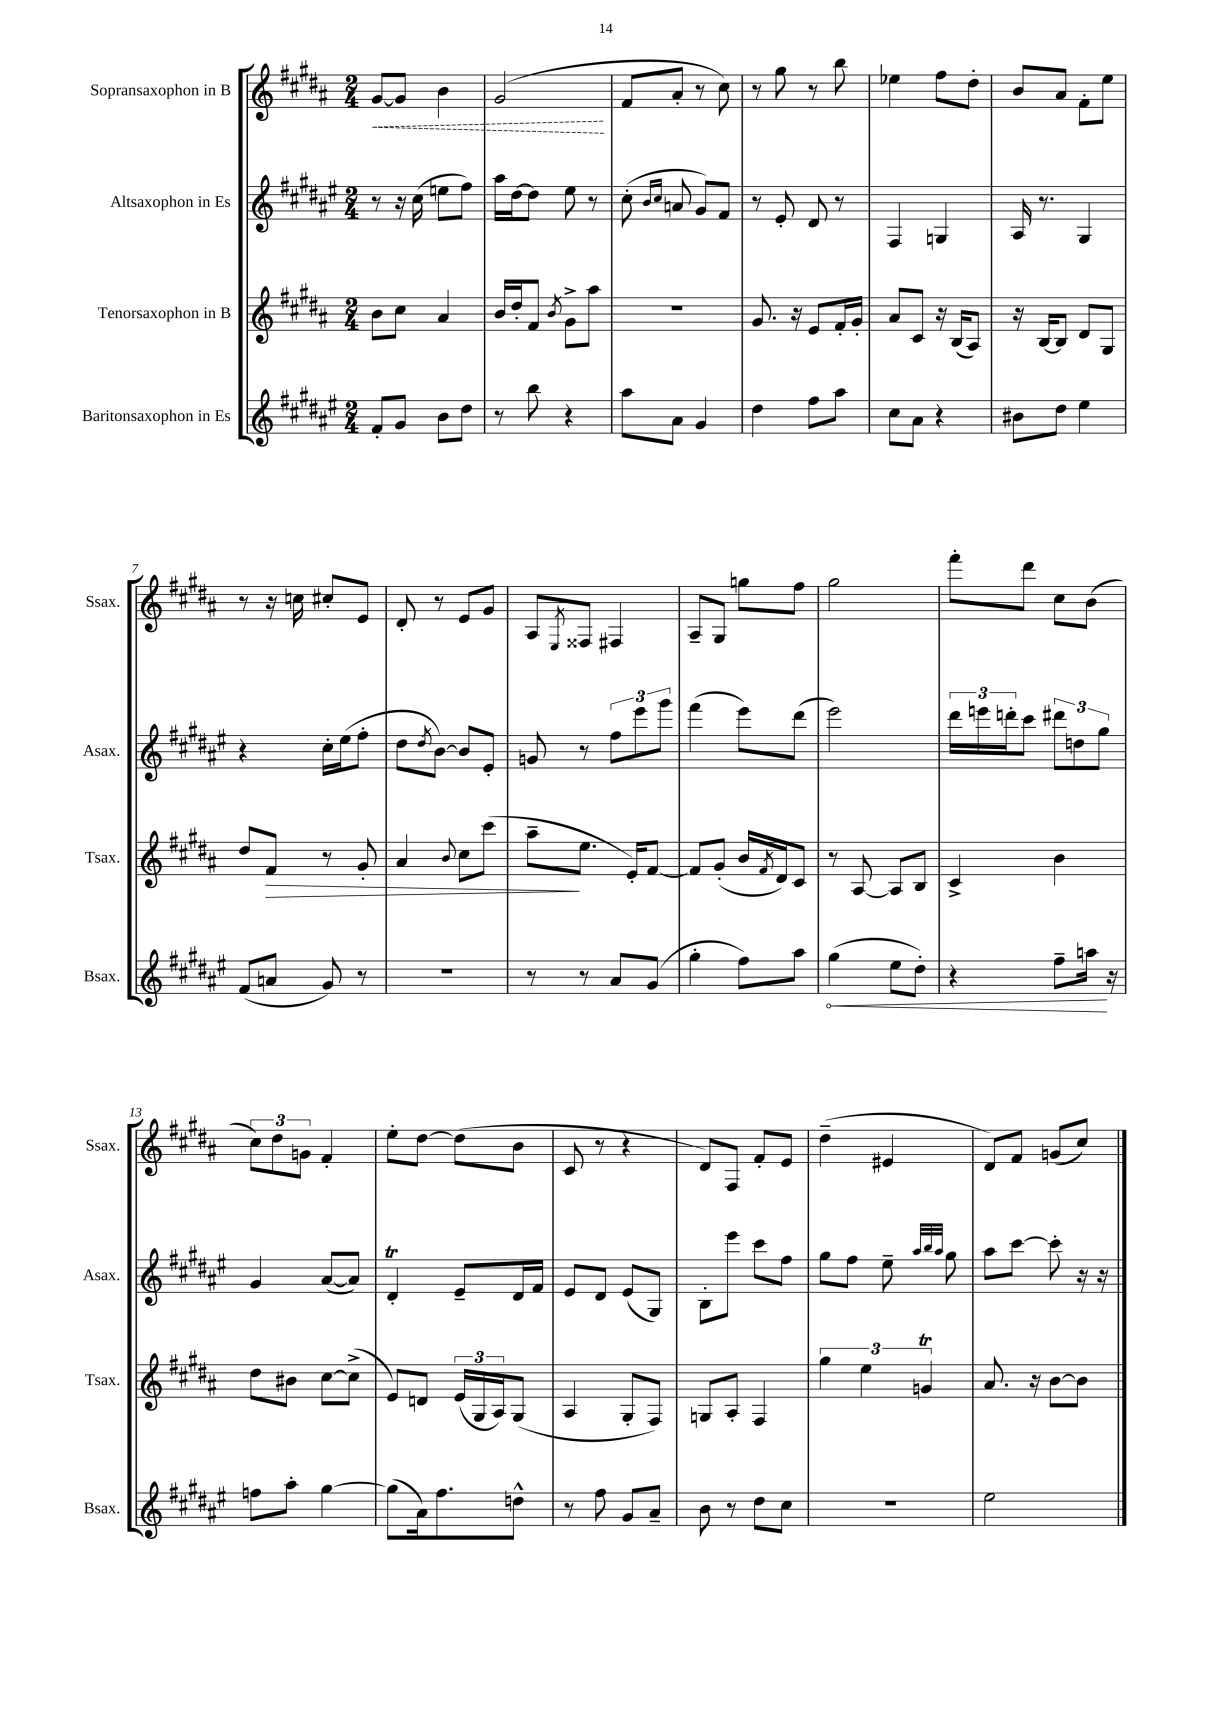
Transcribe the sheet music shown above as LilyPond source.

<<
\new StaffGroup <<
\new Staff = "s0" \with { instrumentName = "Sopransaxophon in B" shortInstrumentName = "Ssax." } {
    \clef treble \key b \major \numericTimeSignature \time 2/4
    \once \override Hairpin.style = #'dashed-line gis'8~\< gis'8 b'4 |
    gis'2\!( |
    fis'8 ais'8-. r8 cis''8) |
    r8 gis''8 r8 b''8 |
    ees''4 fis''8 dis''8-. |
    b'8 ais'8 fis'8-. e''8 |
    r8 r16 c''16 cis''8-. e'8 |
    dis'8-. r8 e'8 gis'8 |
    ais8 \acciaccatura { e8 } fisis8 fis4 |
    ais8-- gis8 g''8 fis''8 |
    gis''2 |
    fis'''8-. dis'''8 cis''8 b'8( |
    \tuplet 3/2 { cis''8) dis''8 g'8 } fis'4-. |
    e''8-. dis''8~ dis''8( b'8 |
    cis'8 r8 r4 |
    dis'8) fis8 fis'8-. e'8 |
    dis''4--( eis'4 |
    dis'8) fis'8 g'8( cis''8) \bar "|." |
}
\new Staff = "s1" \with { instrumentName = "Altsaxophon in Es" shortInstrumentName = "Asax." } {
    \clef treble \key fis \major \numericTimeSignature \time 2/4
    r8 r16 cis''16( e''8 fis''8) |
    ais''16 dis''16~ dis''8 eis''8 r8 |
    cis''8-.( \grace { b'16 cis''16 } a'8 gis'8) fis'8 |
    r8 eis'8-. dis'8 r8 |
    fis4 g4 |
    ais16 r8. gis4 |
    r4 cis''16-. eis''16( fis''8-. |
    dis''8 \acciaccatura { dis''8 } b'8~) b'8 eis'8-. |
    g'8 r8 \tuplet 3/2 { fis''8 eis'''8 gis'''8 } |
    fis'''4( eis'''8) dis'''8( |
    eis'''2) |
    \tuplet 3/2 { dis'''16 e'''16 d'''16-. } cis'''8 \tuplet 3/2 { dis'''8 d''8 gis''8 } |
    gis'4 ais'8~( ais'8) |
    dis'4-.\trill eis'8-- dis'16 fis'16 |
    eis'8 dis'8 eis'8( gis8) |
    b8-. eis'''8 cis'''8 fis''8 |
    gis''8 fis''8 eis''8-- \grace { ais''32 b''32 ais''32 } gis''8 |
    ais''8 cis'''8~ cis'''8-. r16 r16 \bar "|." |
}
\new Staff = "s2" \with { instrumentName = "Tenorsaxophon in B" shortInstrumentName = "Tsax." } {
    \clef treble \key b \major \numericTimeSignature \time 2/4
    b'8 cis''8 ais'4 |
    b'16 dis''16-. fis'8 \acciaccatura { b'8 } gis'8-> ais''8 |
    R2 |
    gis'8. r16 e'8 fis'16-. gis'16-. |
    ais'8 cis'8 r16 b16( ais8) |
    r16 b16~ b8 dis'8 gis8 |
    dis''8 fis'8\> r8 gis'8-. |
    ais'4 \appoggiatura { b'8 } cis''8 cis'''8( |
    ais''8--\! e''8. e'16-.) fis'8~ |
    fis'8 gis'8-.( b'16 \acciaccatura { fis'8 } dis'16) cis'8 |
    r8 ais8~ ais8 b8 |
    cis'4-> b'4 |
    dis''8 bis'8 cis''8~ cis''8->( |
    e'8) d'8 \tuplet 3/2 { e'16( gis16 ais16) } gis8( |
    ais4 gis8-. fis8) |
    g8 ais8-. fis4 |
    \tuplet 3/2 { gis''4 e''4 g'4\trill } |
    ais'8. r16 b'8~ b'8 \bar "|." |
}
\new Staff = "s3" \with { instrumentName = "Baritonsaxophon in Es" shortInstrumentName = "Bsax." } {
    \clef treble \key fis \major \numericTimeSignature \time 2/4
    fis'8-. gis'8 b'8 dis''8 |
    r8 b''8 r4 |
    ais''8 ais'8 gis'4 |
    dis''4 fis''8 ais''8 |
    cis''8 ais'8 r4 |
    bis'8 dis''8 eis''4 |
    fis'8( a'8 gis'8) r8 |
    R2 |
    r8 r8 ais'8 gis'8( |
    gis''4-. fis''8) ais''8 |
    \once \override Hairpin.circled-tip = ##t gis''4\<( eis''8 dis''8-.) |
    r4 fis''8-- a''16\! r16 |
    f''8 ais''8-. gis''4~ |
    gis''8( ais'16) fis''8. d''8-^ |
    r8 fis''8 gis'8 ais'8-- |
    b'8 r8 dis''8 cis''8 |
    r2 |
    eis''2 \bar "|." |
}
>>
>>
